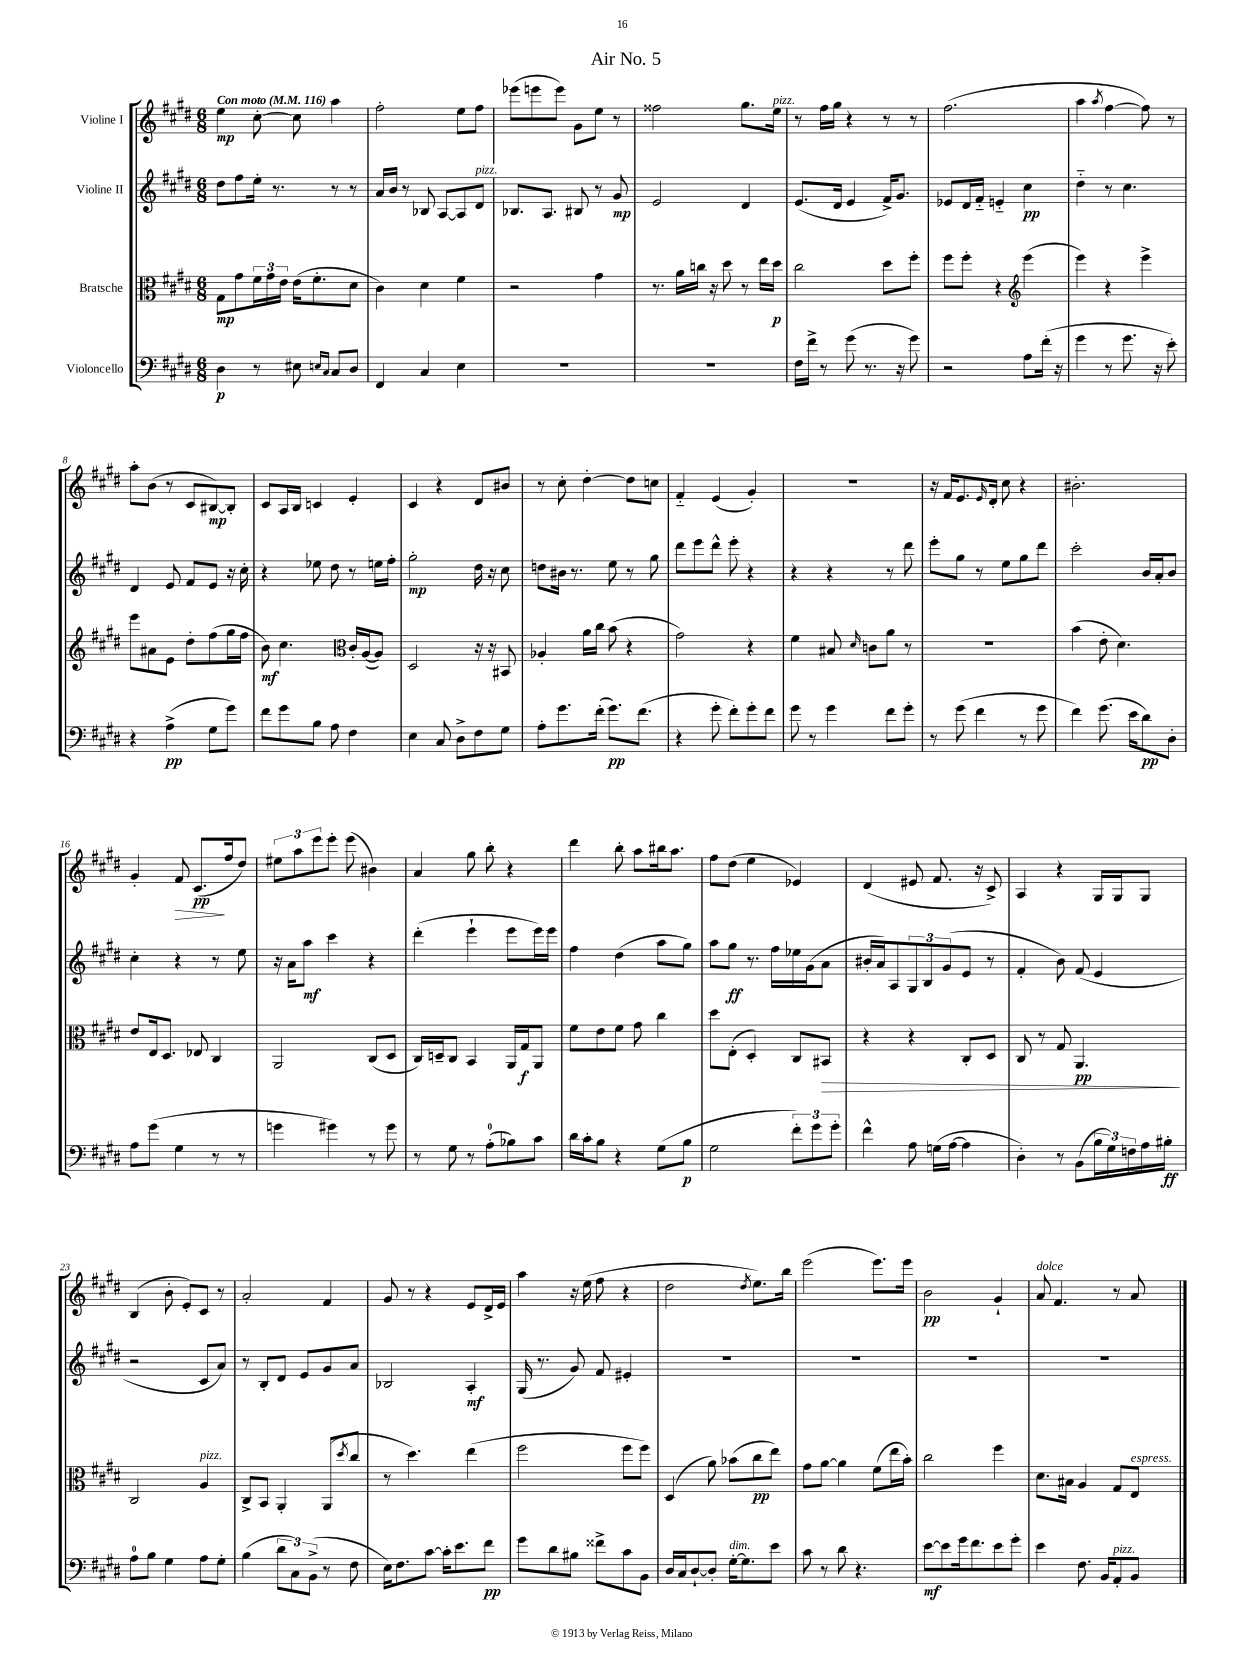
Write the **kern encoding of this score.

**kern	**dynam	**kern	**dynam	**kern	**dynam	**kern	**dynam
*part4	*part4	*part3	*part3	*part2	*part2	*part1	*part1
*staff4	*staff4	*staff3	*staff3	*staff2	*staff2	*staff1	*staff1
*I"Violoncello	*	*I"Bratsche	*	*I"Violine II	*	*I"Violine I	*
*clefF4	*	*clefC3	*	*clefG2	*	*clefG2	*
*k[f#c#g#d#]	*	*k[f#c#g#d#]	*	*k[f#c#g#d#]	*	*k[f#c#g#d#]	*
*M6/8	*	*M6/8	*	*M6/8	*	*M6/8	*
*MM116	*	*MM116	*	*MM116	*	*MM116	*
=1	=1	=1	=1	=1	=1	=1	=1
!	!	!	!	!	!	!LO:TX:a:B:t=Con moto	!
4D#\	p	8G#\L	mp	8dd#\L	.	4ee\	mp
.	.	8g#\	.	8ff#\	.	.	.
8r	.	24f#\L	.	16ee'\Jk	.	[8cc#'\	.
.	.	24g#\	.	.	.	.	.
.	.	.	.	8.r	.	.	.
.	.	24e\JJ	.	.	.	.	.
8E#X\	.	(16e\KL	.	.	.	8cc#\]	.
.	.	8.f#'\	.	.	.	.	.
16qqEn/LL	.	.	.	.	.	.	.
16qqC#/JJ	.	.	.	.	.	.	.
8C#/L	.	.	.	8r	.	4aa\	.
8D#/J	.	8d#\J	.	8r	.	.	.
=2	=2	=2	=2	=2	=2	=2	=2
4FF#/	.	4c#\)	.	16a/LL	.	2ff#'\	.
.	.	.	.	16b/JJ	.	.	.
.	.	.	.	8r	.	.	.
4C#/	.	4d#\	.	8B-X/	.	.	.
.	.	.	.	[8A/L	.	.	.
4E\	.	4f#\	.	8A/]	.	8ee\L	.
!	!	!	!	!LO:TX:a:i:t=pizz.	!	!	!
.	.	.	.	8d#/J	.	8ff#\J	.
=3	=3	=3	=3	=3	=3	=3	=3
2.r	.	2r	.	8.B-X/L	.	(8eee-X\L	.
.	.	.	.	.	.	8eeen\	.
.	.	.	.	8.A/J	.	.	.
.	.	.	.	.	.	8eee\J)	.
.	.	.	.	8B#X/	.	8g#\L	.
.	.	4g#\	.	8r	.	8ee\J	.
.	.	.	.	8g#/	mp	8r	.
=4	=4	=4	=4	=4	=4	=4	=4
2.r	.	8.r	.	2e/	.	2ff##X\	.
.	.	16a\LL	.	.	.	.	.
.	.	16ccn\JJ	.	.	.	.	.
.	.	16r	.	.	.	.	.
.	.	8dd#\	.	.	.	.	.
.	.	8r	.	4d#/	.	8.gg#\L	.
.	.	16ee\LL	.	.	.	.	.
!	!	!	!	!	!	!LO:TX:a:i:t=pizz.	!
.	.	16dd#\JJ	p	.	.	16ee\Jk	.
=5	=5	=5	=5	=5	=5	=5	=5
16F#\LL	.	2cc#\	.	(8.e/L	.	8r	.
16f#^\JJ	.	.	.	.	.	.	.
8r	.	.	.	.	.	16ff#\LL	.
.	.	.	.	16d#/Jk	.	16gg#\JJ	.
(8g#\	.	.	.	4e/	.	4r	.
8.r	.	.	.	.	.	.	.
.	.	8dd#\L	.	16f#^/KL)	.	8r	.
16r	.	.	.	8.g#/J	.	.	.
8g#\)	.	8ff#'\J	.	.	.	8r	.
=6	=6	=6	=6	=6	=6	=6	=6
2r	.	8ff#\L	.	8e-X/L	.	(2.ff#\	.
.	.	8ff#'\J	.	16d#/L	.	.	.
.	.	.	.	16f#/JJ	.	.	.
.	.	4r	.	4en/	.	.	.
*	*	*clefG2	*	*	*	*	*
8A\L	.	(4eee\	.	4cc#\	pp	.	.
(16f#'\Jk	.	.	.	.	.	.	.
16r	.	.	.	.	.	.	.
=7	=7	=7	=7	=7	=7	=7	=7
4g#\	.	4eee\)	.	4dd#\	.	4aa\	.
.	.	.	.	.	.	8qaa/	.
8r	.	4r	.	8r	.	[4ff#\	.
8.g#\	.	.	.	4.cc#\	.	.	.
.	.	4eee^\	.	.	.	8ff#\])	.
16r	.	.	.	.	.	.	.
8e'\)	.	.	.	.	.	8r	.
!!LO:LB:g=z
=8	=8	=8	=8	=8	=8	=8	=8
4r	.	8eee\L	.	4d#/	.	8aa'\L	.
.	.	8a#X\	.	.	.	(8b\J	.
(4A^\	pp	8e\J	.	8e/	.	8r	.
.	.	8dd#'\L	.	8f#/L	.	8c#/L	.
8G#\L	.	(8ff#\	.	8e/J	.	[8B#X/)	mp
8g#\J)	.	16gg#\L	.	16r	.	8B#'/J]	.
.	.	16ff#\JJ	.	16cc#'\	.	.	.
=9	=9	=9	=9	=9	=9	=9	=9
8f#\L	.	8b\)	mf	4r	.	8c#/L	.
8g#\	.	4.cc#\	.	.	.	16A/L	.
.	.	.	.	.	.	16B/JJ	.
8B\J	.	.	.	8ee-X\	.	4cn/	.
8A\	.	.	.	8dd#\	.	.	.
*	*	*clefC3	*	*	*	*	*
4F#\	.	16c#'/LL	.	8r	.	4e'/	.
.	.	([16A/J	.	.	.	.	.
.	.	8A/J])	.	16een\LL	.	.	.
.	.	.	.	16ff#'\JJ	.	.	.
=10	=10	=10	=10	=10	=10	=10	=10
4E\	.	2D#/	.	2gg#'\	mp	4c#/	.
8C#/	.	.	.	.	.	4r	.
8D#^\L	.	.	.	.	.	.	.
8F#\	.	16r	.	16dd#\	.	8d#/L	.
.	.	16r	.	16r	.	.	.
8G#\J	.	8BB#X/	.	8cc#\	.	8b#X/J	.
=11	=11	=11	=11	=11	=11	=11	=11
8A'\L	.	4A-X'/	.	8ddn\L	.	8r	.
8.g#\	.	.	.	16b#X\Jk	.	8cc#'\	.
.	.	.	.	8.r	.	.	.
.	.	16a\LL	.	.	.	[4dd#'\	.
(16f#'\Jk	.	16cc#\JJ	.	.	.	.	.
8.g#\L)	pp	(8b\	.	8ee\	.	.	.
.	.	4r	.	8r	.	8dd#\L]	.
(8.f#\J	.	.	.	.	.	.	.
.	.	.	.	8gg#\	.	8ccn\J	.
=12	=12	=12	=12	=12	=12	=12	=12
4r	.	2g#\)	.	8ddd#\L	.	4f#/	.
.	.	.	.	8eee\	.	.	.
8g#'\	.	.	.	8ddd#^^\J	.	(4e/	.
8f#'\L)	.	.	.	8eee'\	.	.	.
8g#'\	.	4r	.	4r	.	4g#'/)	.
8f#\J	.	.	.	.	.	.	.
=13	=13	=13	=13	=13	=13	=13	=13
8g#\	.	4f#\	.	4r	.	2.r	.
8r	.	.	.	.	.	.	.
4g#\	.	8B#X/	.	4r	.	.	.
.	.	16qqd#/	.	.	.	.	.
.	.	8cn\L	.	.	.	.	.
8f#\L	.	8a\J	.	8r	.	.	.
8g#'\J	.	8r	.	8ddd#\	.	.	.
=14	=14	=14	=14	=14	=14	=14	=14
8r	.	2.r	.	8eee'\L	.	16r	.
.	.	.	.	.	.	16f#/KL	.
(8g#\	.	.	.	8gg#\J	.	8.e/	.
4f#\	.	.	.	8r	.	.	.
.	.	.	.	.	.	16qqe/	.
.	.	.	.	.	.	16d#'/Jk	.
.	.	.	.	8ee\L	.	8cc#\	.
8r	.	.	.	8gg#\	.	4r	.
8g#\	.	.	.	8ddd#\J	.	.	.
=15	=15	=15	=15	=15	=15	=15	=15
4f#\)	.	(4b\	.	2ccc#'\	.	2.b#X'\	.
(8.g#\	.	8e'\	.	.	.	.	.
.	.	4.d#\)	.	.	.	.	.
16e\KL	.	.	.	.	.	.	.
8d#\)	pp	.	.	16b/LL	.	.	.
.	.	.	.	16a'/J	.	.	.
8D#'\J	.	.	.	8b/J	.	.	.
!!LO:LB:g=z
=16	=16	=16	=16	=16	=16	=16	=16
8A\L	.	8e/L	.	4cc#'\	.	4g#'/	.
(8g#\J	.	16E/k	.	.	.	.	.
.	.	8.D#/J	.	.	.	.	.
!	!	!	!	!	!	!	!LO:HP:b
4G#\	.	.	.	4r	.	8f#/	>
.	.	8E-X/	.	.	.	(8.c#/L	pp
8r	.	4C#/	.	8r	.	.	.
.	.	.	.	.	.	16ff#/k	]
8r	.	.	.	8ee\	.	8dd#/J)	.
=17	=17	=17	=17	=17	=17	=17	=17
4gn\	.	2AA/	.	16r	.	12ee#X\L	.
.	.	.	.	16a\KL	.	.	.
.	.	.	.	.	.	12aa\	.
.	.	.	.	8aa\J	mf	.	.
.	.	.	.	.	.	12eee\	.
4g#X\)	.	.	.	4ccc#\	.	8eee'\J	.
.	.	.	.	.	.	(8eee\	.
8r	.	(8C#/L	.	4r	.	4b#X\)	.
8g#\	.	8D#/J	.	.	.	.	.
=18	=18	=18	=18	=18	=18	=18	=18
8r	.	16C#/LL)	.	(4ddd#'\	.	4a/	.
.	.	16Dn~/J	.	.	.	.	.
8G#\	.	8C#/J	.	.	.	.	.
8r	.	4BB/	.	4eee`\	.	8gg#\	.
(8A'\L	.	.	.	.	.	8bb'\	.
8B-X\)	.	16AA/LL	.	8eee\L	.	4r	.
.	.	16G#/J	f	.	.	.	.
8c#\J	.	8AA/J	.	16eee\L)	.	.	.
.	.	.	.	16eee\JJ	.	.	.
=19	=19	=19	=19	=19	=19	=19	=19
16d#\LL	.	8f#\L	.	4ff#\	.	4ddd#\	.
16c#'\J	.	.	.	.	.	.	.
8B\J	.	8e\	.	.	.	.	.
4r	.	8f#\J	.	(4dd#\	.	8bb'\	.
.	.	8g#\	.	.	.	8aa\L	.
(8G#\L	.	4cc#\	.	8aa\L	.	16bb#X\k	.
.	.	.	.	.	.	8.aa\J	.
8B\J	p	.	.	8gg#\J)	.	.	.
=20	=20	=20	=20	=20	=20	=20	=20
2G#\	.	8dd#\L	.	8aa\L	.	8ff#\L	.
.	.	(8E'\J	.	8gg#\J	ff	(8dd#\J	.
.	.	4D#'/)	.	8.r	.	4ee\	.
.	.	.	.	16ff#\LL	.	.	.
12f#'\L)	.	8C#/L	.	16ee-X\	.	4e-X/)	.
.	.	.	.	(16g#\J	.	.	.
12g#\	.	.	.	.	.	.	.
!	!	!	!LO:HP:b	!	!	!	!
.	.	8BB#X/J	>	8a\J	.	.	.
12g#'\J	.	.	.	.	.	.	.
=21	=21	=21	=21	=21	=21	=21	=21
4f#^^\	.	4r	.	16b#X'/LL	.	(4d#/	.
.	.	.	.	16a/J)	.	.	.
.	.	.	.	8A/	.	.	.
8A\	.	4r	.	12G#/	.	8e#X/	.
.	.	.	.	12B/	.	.	.
(16Gn\LL	.	.	.	.	.	8.f#/	.
.	.	.	.	(12g#/	.	.	.
[16A\JJ	.	.	.	.	.	.	.
4A\]	.	8C#'/L	.	8e/J	.	.	.
.	.	.	.	.	.	16r	.
.	.	8D#/J	.	8r	.	8c#^/)	.
=22	=22	=22	=22	=22	=22	=22	=22
4D#'\)	.	8C#/	.	4f#'/	.	4A/	.
.	.	8r	.	.	.	.	.
8r	.	8G#/	.	8b\)	.	4r	.
(8BB\L	.	4.AA/	pp	(8f#/	.	.	.
24B\L	.	.	.	4e/	.	16G#/LL	.
24G#\)	.	.	.	.	.	.	.
.	.	.	.	.	.	16G#/J	.
24Fn\	.	.	.	.	.	.	.
16A\	.	.	.	.	.	8G#/J	.
16B#X'\JJ	ff	.	.	.	.	.	.
.	.	.	]	.	.	.	.
!!LO:LB:g=z
=23	=23	=23	=23	=23	=23	=23	=23
8A\L	.	2C#/	.	2r	.	(4B/	.
8B\J	.	.	.	.	.	.	.
4G#\	.	.	.	.	.	8b'\	.
.	.	.	.	.	.	8e'/L)	.
!	!	!LO:TX:a:i:t=pizz.	!	!	!	!	!
8A\L	.	4A/	.	8c#/L	.	8c#/J	.
8G#'\J	.	.	.	8a/J)	.	8r	.
=24	=24	=24	=24	=24	=24	=24	=24
(4B\	.	8C#^/L	.	8r	.	2a'/	.
.	.	8BB/J	.	8B'/L	.	.	.
12d#\L	.	4AA'/	.	8d#/J	.	.	.
12C#\)	.	.	.	.	.	.	.
.	.	.	.	8e/L	.	.	.
(12BB^\J	.	.	.	.	.	.	.
8r	.	(8AA/L	.	8g#/	.	4f#/	.
.	.	8qdd#/	.	.	.	.	.
8F#\	.	8cc#/J	.	8a/J	.	.	.
=25	=25	=25	=25	=25	=25	=25	=25
16E\KL)	.	8r	.	2B-X/	.	8g#/	.
8.F#\	.	.	.	.	.	.	.
.	.	4.dd#\)	.	.	.	8r	.
[8c#\J	.	.	.	.	.	4r	.
16c#'\KL]	.	.	.	.	.	.	.
8.e\	.	.	.	.	.	.	.
.	.	(4ee\	.	4A'/	mf	8e/L	.
8f#\J	pp	.	.	.	.	16d#^/L	.
.	.	.	.	.	.	16e/JJ	.
=26	=26	=26	=26	=26	=26	=26	=26
8g#\L	.	2ff#\	.	(16G#/	.	4aa\	.
.	.	.	.	8.r	.	.	.
8d#\	.	.	.	.	.	.	.
8B#X\J	.	.	.	8g#/)	.	16r	.
.	.	.	.	.	.	(16ee\	.
8f##X^\L	.	.	.	8f#/	.	8ff#\	.
8c#\	.	8ff#\L	.	4e#X'/	.	4r	.
8BB\J	.	8ff#\J)	.	.	.	.	.
=27	=27	=27	=27	=27	=27	=27	=27
16D#/LL	.	(4D#/	.	2.r	.	2dd#\	.
16C#/J	.	.	.	.	.	.	.
[8D#`/	.	.	.	.	.	.	.
8D#'/J]	.	8a\)	.	.	.	.	.
!LO:TX:a:i:t=dim.	!	!	!	!	!	!	!
[16G#'\KL	.	(8b-X\L	.	.	.	.	.
8.G#\]	.	.	.	.	.	.	.
.	.	.	.	.	.	8qdd#/	.
.	.	8cc#\	pp	.	.	8.ee\L)	.
8e\J	.	8ee\J)	.	.	.	.	.
.	.	.	.	.	.	16bb\Jk	.
=28	=28	=28	=28	=28	=28	=28	=28
8c#\	.	8g#\L	.	2.r	.	(2eee\	.
8r	.	[8a\J	.	.	.	.	.
8d#\	.	4a\]	.	.	.	.	.
4.r	.	.	.	.	.	.	.
.	.	(8f#\L	.	.	.	8.eee\L)	.
.	.	16ee\L	.	.	.	.	.
.	.	16b'\JJ)	.	.	.	16eee\Jk	.
=29	=29	=29	=29	=29	=29	=29	=29
[8e\L	mf	2cc#\	.	2.r	.	2b\	pp
8e\]	.	.	.	.	.	.	.
16g#\k	.	.	.	.	.	.	.
8.f#\	.	.	.	.	.	.	.
8e\	.	4ff#\	.	.	.	4g#`/	.
8g#'\J	.	.	.	.	.	.	.
=30	=30	=30	=30	=30	=30	=30	=30
!	!	!	!	!	!	!LO:TX:a:i:t=dolce	!
4e\	.	8.d#\L	.	2.r	.	8a/	.
.	.	.	.	.	.	4.f#/	.
.	.	16B#X\Jk	.	.	.	.	.
8.F#\	.	4A/	.	.	.	.	.
16BB/KL	.	.	.	.	.	.	.
!LO:TX:a:i:t=pizz.	!	!	!	!	!	!	!
8AA'/	.	8G#/L	.	.	.	8r	.
!	!	!LO:TX:a:i:t=espress.	!	!	!	!	!
8BB/J	.	8E/J	.	.	.	8a/	.
==	==	==	==	==	==	==	==
*-	*-	*-	*-	*-	*-	*-	*-
